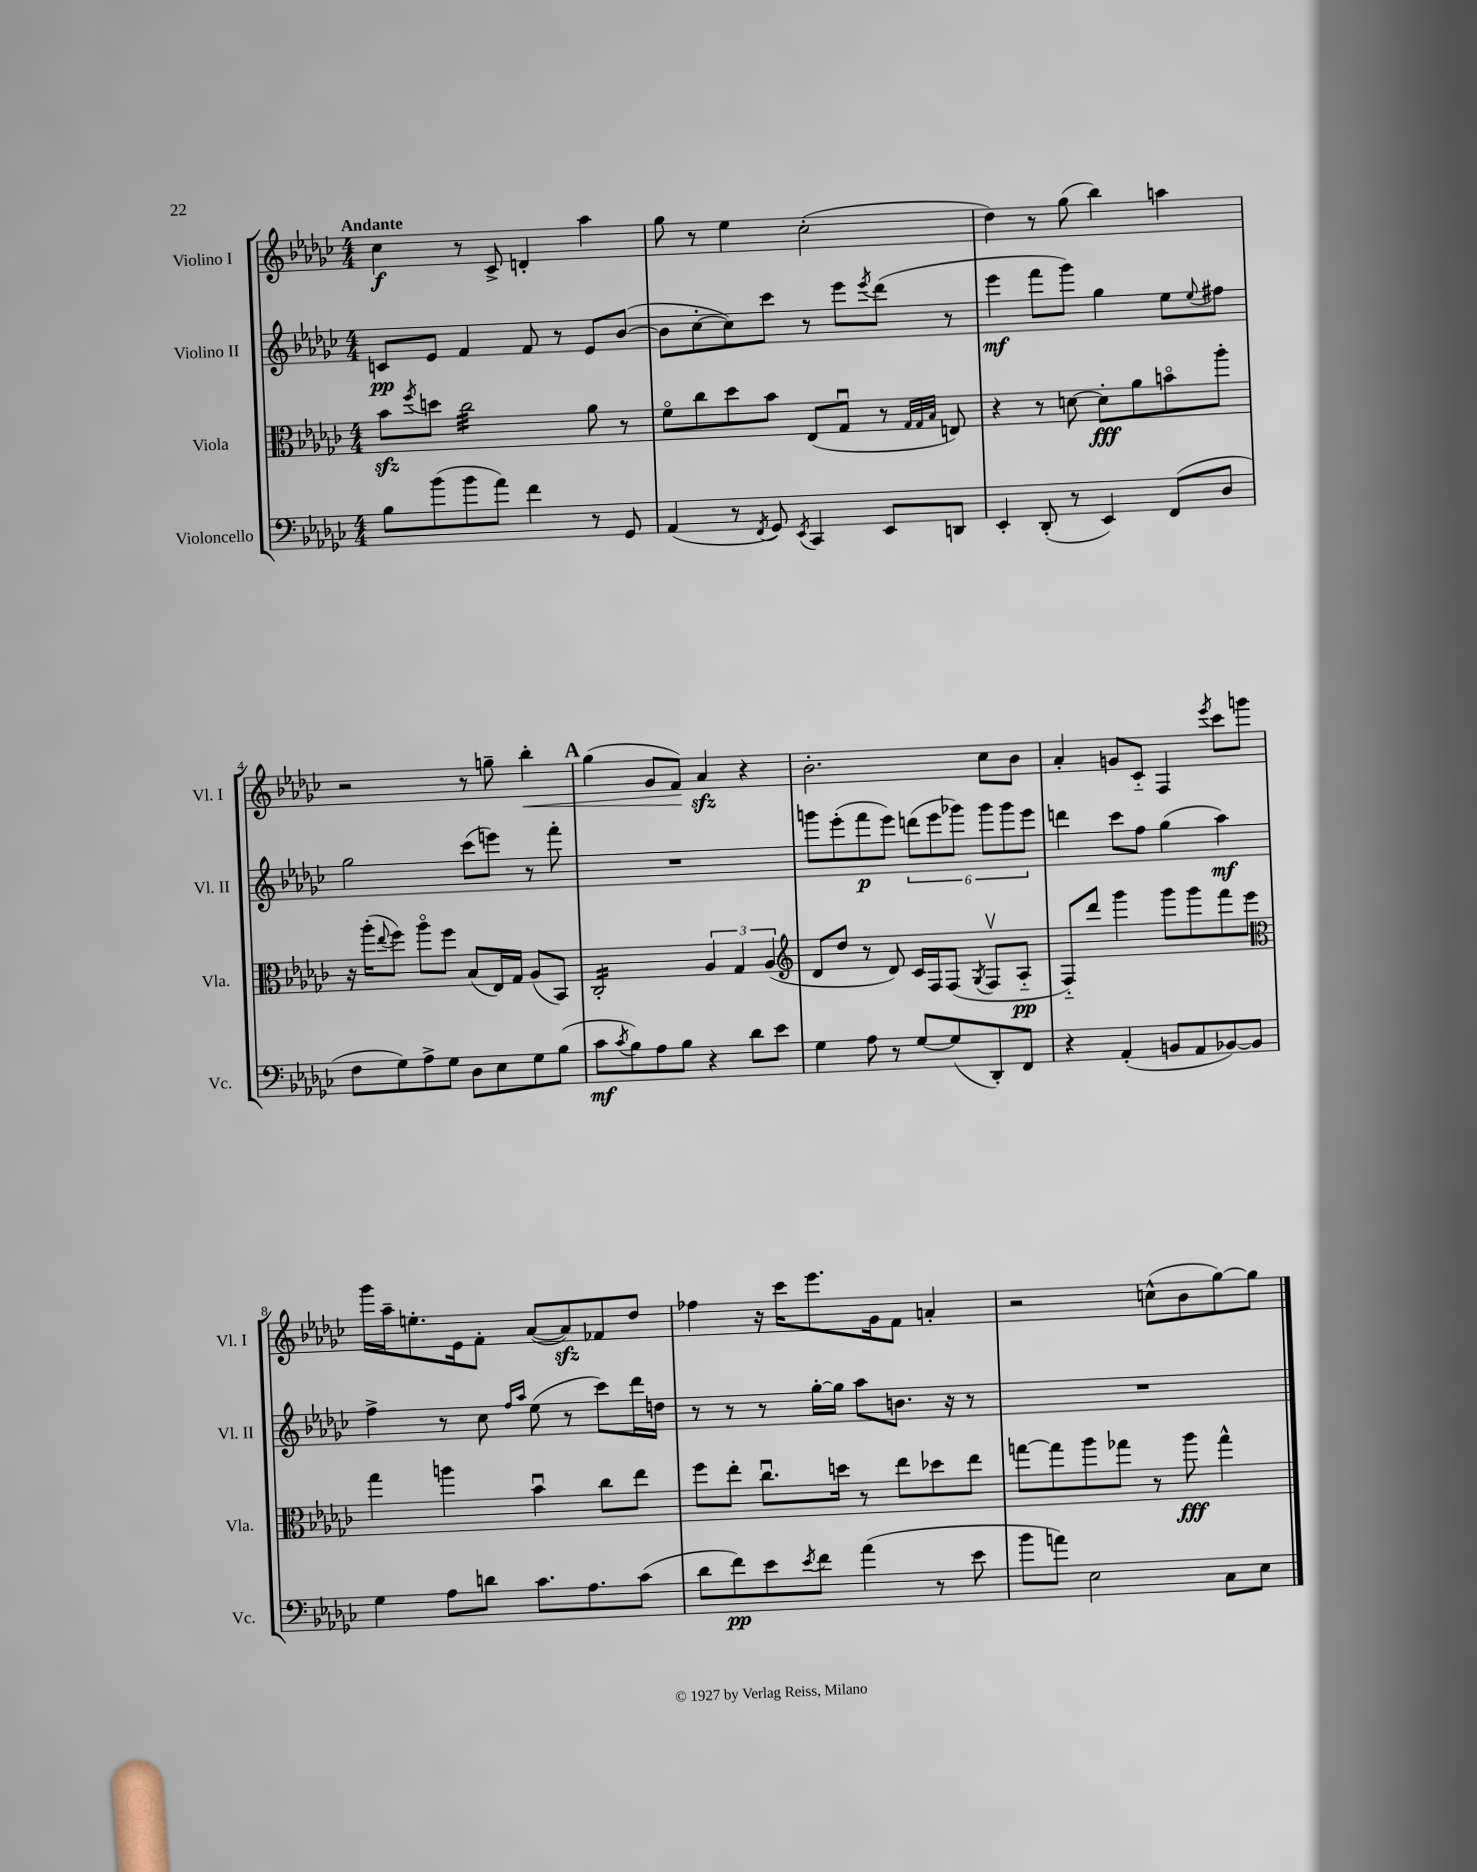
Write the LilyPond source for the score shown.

<<
\new StaffGroup <<
\new Staff = "s0" \with { instrumentName = "Violino I" shortInstrumentName = "Vl. I" } {
    \clef treble \key ges \major \numericTimeSignature \time 4/4 \tempo "Andante"
    ces''4\f r8 ces'8-> d'4-. aes''4 |
    ges''8 r8 ees''4 ces''2-.( |
    des''4) r8 ges''8( bes''4) a''4 |
    r2 r8 g''8-- bes''4-.\< |
    \mark \markup { \bold "A" } ges''4( ges'8 f'8\!) aes'4\sfz r4 |
    bes'2.-. ces''8 bes'8 |
    aes'4-. g'8 ces'8-_ f4 \acciaccatura { ees'''8 } ces'''8 g'''8 |
    ges'''16 aes''16-- e''8.-. ees'16 f'8-. aes'8~( aes'8\sfz) fes'8 des''8 |
    fes''4 r16 ces'''16 ees'''8. ges'16 f'8 a'4-. |
    r2 c''8-^( bes'8 ges''8~) ges''8 \bar "|." |
}
\new Staff = "s1" \with { instrumentName = "Violino II" shortInstrumentName = "Vl. II" } {
    \clef treble \key ges \major \numericTimeSignature \time 4/4
    c'8\pp ees'8 f'4 f'8 r8 ees'8 bes'8~( |
    bes'8 ces''8~-. ces''8) ces'''8 r8 ees'''8 \acciaccatura { ees'''8 } des'''8( r8 |
    ees'''4\mf f'''8 ges'''8) ges''4 ees''8 \appoggiatura { ees''8 } fis''8 |
    ges''2 ces'''8( e'''8) r8 f'''8-. |
    \mark \markup { \bold "A" } R1 |
    g'''8 ees'''8-.( f'''8\p ees'''8) \tuplet 6/4 { d'''8( ees'''8 ges'''8) ges'''8 ges'''8 ees'''8 } |
    d'''4 ces'''8 f''8 ges''4( aes''4\mf) |
    f''4-> r8 ces''8 \grace { f''16 aes''16 } ees''8( r8 ces'''8) des'''16 d''16 |
    r8 r8 r8 ges''16~-. ges''16 aes''8 b'8. r16 r8 |
    R1 \bar "|." |
}
\new Staff = "s2" \with { instrumentName = "Viola" shortInstrumentName = "Vla." } {
    \clef alto \key ges \major \numericTimeSignature \time 4/4
    bes'8\sfz \acciaccatura { f''8 } d''8 ces''2:32 aes'8 r8 |
    f'8\flageolet ces''8 des''8 bes'8 ees8( ges8\downbow r8 \grace { ges32 ges32 bes32 } e8) |
    r4 r8 d'8~ d'8-.\fff aes'8 b'8\flageolet aes''8-. |
    r16 aes''16-.( \appoggiatura { ees''8 } f''8) aes''8\flageolet f''8 bes8( ees16) ges16 aes8( bes,8) |
    \mark \markup { \bold "A" } ces2:16-. \tuplet 3/2 { aes4 ges4 aes4( } |
    \clef treble des'8 des''8 r8 des'8) ces'16 f16 f8( \acciaccatura { ges8 } f8\upbow aes8-_\pp |
    f8-_) des'''8 ges'''4 ges'''8 ges'''8 f'''8 ees'''8 |
    \clef alto ges''4 a''4 bes'4\downbow ces''8 ees''8 |
    f''8 ees''8-. ces''8.\downbow d''16 r8 ees''8 des''8 ees''8 |
    g''8~ g''8 aes''8 ges''8 r8 aes''8\fff ges''4-^ \bar "|." |
}
\new Staff = "s3" \with { instrumentName = "Violoncello" shortInstrumentName = "Vc." } {
    \clef bass \key ges \major \numericTimeSignature \time 4/4
    bes8 bes'8( bes'8 aes'8) f'4 r8 ges,8 |
    aes,4( r8 \acciaccatura { f,8 } ges,8) \acciaccatura { ees,8 } ces,4 ees,8 d,8 |
    ees,4-. des,8-.( r8 ees,4) f,8( des8 |
    f8 ges8) aes8-> ges8 des8 ees8 ges8 bes8( |
    \mark \markup { \bold "A" } ces'8\mf \acciaccatura { ces'8 } bes8) aes8 bes8 r4 des'8 ees'8 |
    ges4 aes8 r8 ges8~ ges8( des,8-.) f,8 |
    r4 aes,4-.( b,8 aes,8 bes,8~) bes,8 |
    ges4 aes8 d'8 ces'8. aes8. ces'8( |
    des'8 f'8\pp) ees'8 \acciaccatura { ees'8 } f'8 aes'4( r8 ees'8 |
    bes'8 a'8) ees2 ces8 ees8 \bar "|." |
}
>>
>>
